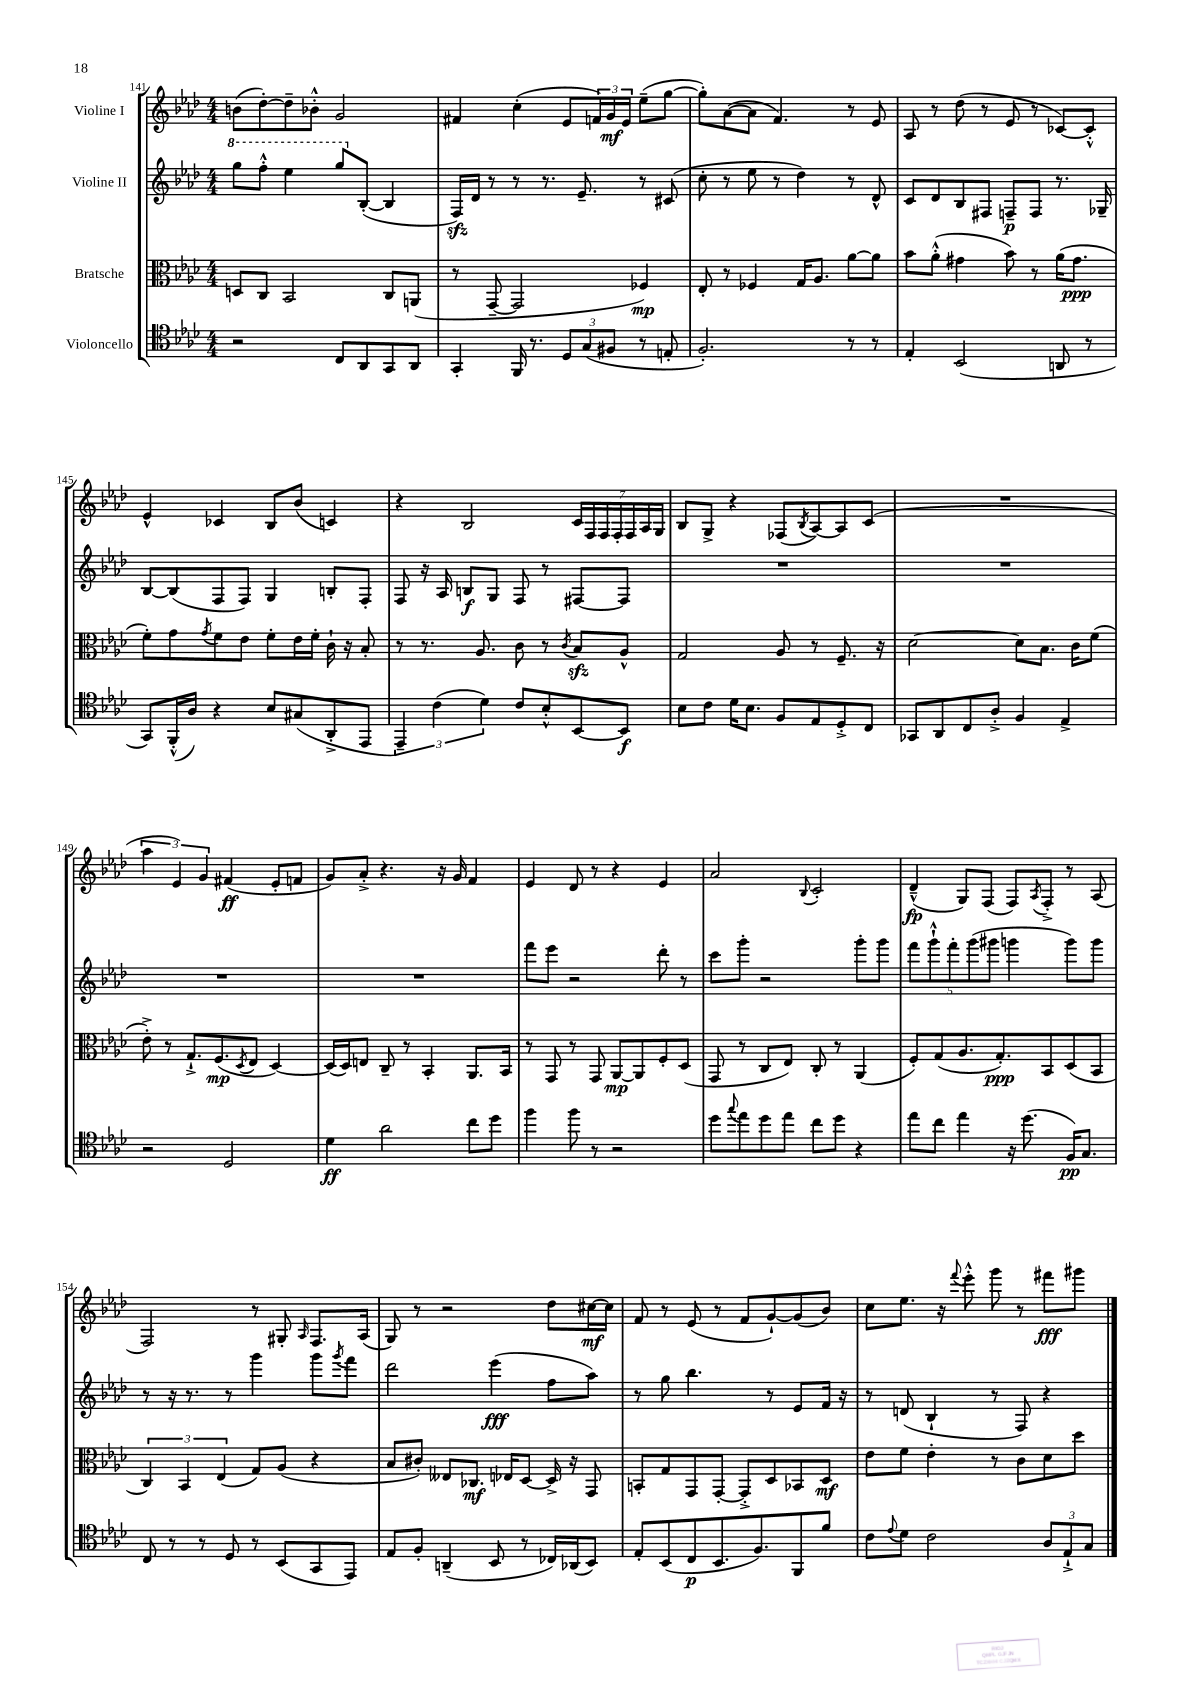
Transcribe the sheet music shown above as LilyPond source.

<<
\new StaffGroup <<
\new Staff = "s0" \with { instrumentName = "Violine I" } {
    \clef treble \key aes \major \numericTimeSignature \time 4/4
    b'8( des''8~-.) des''8-- bes'8-.-^ g'2 |
    fis'4 c''4-.( ees'8 \tuplet 3/2 { f'16) g'16\mf ees'16 } ees''8--( g''8~ |
    g''8-.) aes'8~( aes'8 f'4.) r8 ees'8 |
    aes8 r8 des''8( r8 ees'8 r8 ces'8~) ces'8-.-^ |
    ees'4-^ ces'4 bes8 bes'8( c'4) |
    r4 bes2 \tuplet 7/4 { c'16 f16 f16 f16-. f16 aes16 g16 } |
    bes8 g8-> r4 fes8( \acciaccatura { bes8 } aes8~) aes8 c'8( |
    R1 |
    \tuplet 3/2 { aes''4 ees'4) g'4 } fis'4\ff( ees'8-. f'8 |
    g'8) aes'8-.-> r4. r16 g'16 f'4 |
    ees'4 des'8 r8 r4 ees'4 |
    aes'2 \appoggiatura { bes8 } c'2-. |
    des'4---^\fp( g8) f8( f8) \acciaccatura { aes8 } f8-.-> r8 aes8( |
    f2) r8 gis8-. \grace { aes16 } f8. aes16( |
    g8) r8 r2 des''8 cis''16~\mf cis''16 |
    f'8 r8 ees'8( r8 f'8 g'8~-!) g'8( bes'8) |
    c''8 ees''8. r16 \appoggiatura { f'''8 } ees'''8-.-^ g'''8 r8 fis'''8\fff gis'''8 \bar "|." |
}
\new Staff = "s1" \with { instrumentName = "Violine II" } {
    \clef treble \key aes \major \numericTimeSignature \time 4/4
    \ottava #1 g'''8 f'''8-.-^ ees'''4 g'''8 \ottava #0 bes8~-.( bes4 |
    f16\sfz) des'16 r8 r8 r8. ees'8.-- r8 cis'8( |
    c''8-. r8 ees''8 r8 des''4) r8 des'8-^ |
    c'8 des'8 bes8 fis8 f8--\p f8 r8. ges16-- |
    bes8~ bes8( f8 f8) g4 b8-. f8-. |
    f8 r16 aes16 b8\f g8 f8 r8 fis8~ fis8 |
    R1 |
    R1 |
    R1 |
    R1 |
    f'''8 ees'''8 r2 des'''8-. r8 |
    c'''8 g'''8-. r2 g'''8-. g'''8 |
    \tuplet 5/4 { f'''8 g'''8-!-^ f'''8-. g'''8( gis'''8 } g'''4 g'''8) g'''8 |
    r8 r16 r8. r8 g'''4 g'''8 \acciaccatura { g'''8 } f'''8 |
    des'''2 ees'''4\fff( f''8 aes''8) |
    r8 g''8 bes''4. r8 ees'8 f'16 r16 |
    r8 d'8( bes4-! r8 f8) r4 \bar "|." |
}
\new Staff = "s2" \with { instrumentName = "Bratsche" } {
    \clef alto \key aes \major \numericTimeSignature \time 4/4
    d8 c8 bes,2 c8 a,8( |
    r8 g,8~-- g,2 fes4\mp) |
    ees8-. r8 fes4 g16 aes8. aes'8~ aes'8 |
    bes'8 aes'8-.-^( gis'4 bes'8) r8 aes'16( gis'8.\ppp |
    f'8-.) g'8 \acciaccatura { g'8 } f'8 ees'8 f'8-. ees'16 f'16-. c'16-! r16 bes8-. |
    r8 r8. aes8. c'8 r8 \acciaccatura { c'8 } bes8\sfz aes8-^ |
    g2 aes8 r8 f8.-- r16 |
    des'2~ des'8 bes8. c'16 f'8( |
    ees'8-.->) r8 g8.-!-> f8.\mp( \acciaccatura { des8 } ees8 des4~) |
    des16( des16) e8 c8-- r8 bes,4-. aes,8. bes,16 |
    r8 g,8 r8 g,8 aes,8~\mp aes,8 f8-. des8( |
    g,8 r8 c8 ees8) c8-. r8 aes,4( |
    f8-.) g8( aes8. g8.-.\ppp) bes,8 des8( bes,8 |
    \tuplet 3/2 { c4) bes,4 ees4( } g8) aes8( r4 |
    bes8 cis'8-.) eeses8 ces8.\mf ees16 des8~ des16-> r16 g,8 |
    b,8-. g8 g,8 g,8~-. g,8-.-> des8 bes,8 des8\mf |
    ees'8 f'8 ees'4-. r8 c'8 des'8 des''8 \bar "|." |
}
\new Staff = "s3" \with { instrumentName = "Violoncello" } {
    \clef tenor \key aes \major \numericTimeSignature \time 4/4
    r2 c8 aes,8 g,8 aes,8 |
    g,4-. f,16 r8. \tuplet 3/2 { des8 g8( fis8 } r8 e8-. |
    f2.-.) r8 r8 |
    ees4-. bes,2( a,8 r8 |
    g,8) f,16-.-^( aes16) r4 bes8 gis8( aes,8-.-> ees,8 |
    \tuplet 3/2 { ees,4--) c'4( des'4) } c'8 bes8-.-^ bes,8~ bes,8\f |
    bes8 c'8 des'16 bes8. f8 ees8 des8-.-> c8 |
    ges,8 aes,8 c8 aes8-.-> f4 ees4-> |
    r2 des2 |
    des'4\ff aes'2 c''8 des''8 |
    f''4 f''8 r8 r2 |
    des''8 \appoggiatura { g''8 } ees''8 des''8 ees''8 c''8 des''8 r4 |
    ees''8 c''8 ees''4 r16 des''8.( f16\pp) g8. |
    c8 r8 r8 des8 r8 bes,8( g,8 ees,8) |
    ees8 f8-. a,4--( bes,8 r8 ces16) aes,16( bes,8) |
    ees8-. bes,8( c8\p bes,8. f8.) f,8 f'8 |
    c'8 \appoggiatura { ees'8 } des'8 c'2 \tuplet 3/2 { aes8 ees8-!-> g8 } \bar "|." |
}
>>
>>
\layout { \context { \Score currentBarNumber = #141 } }
